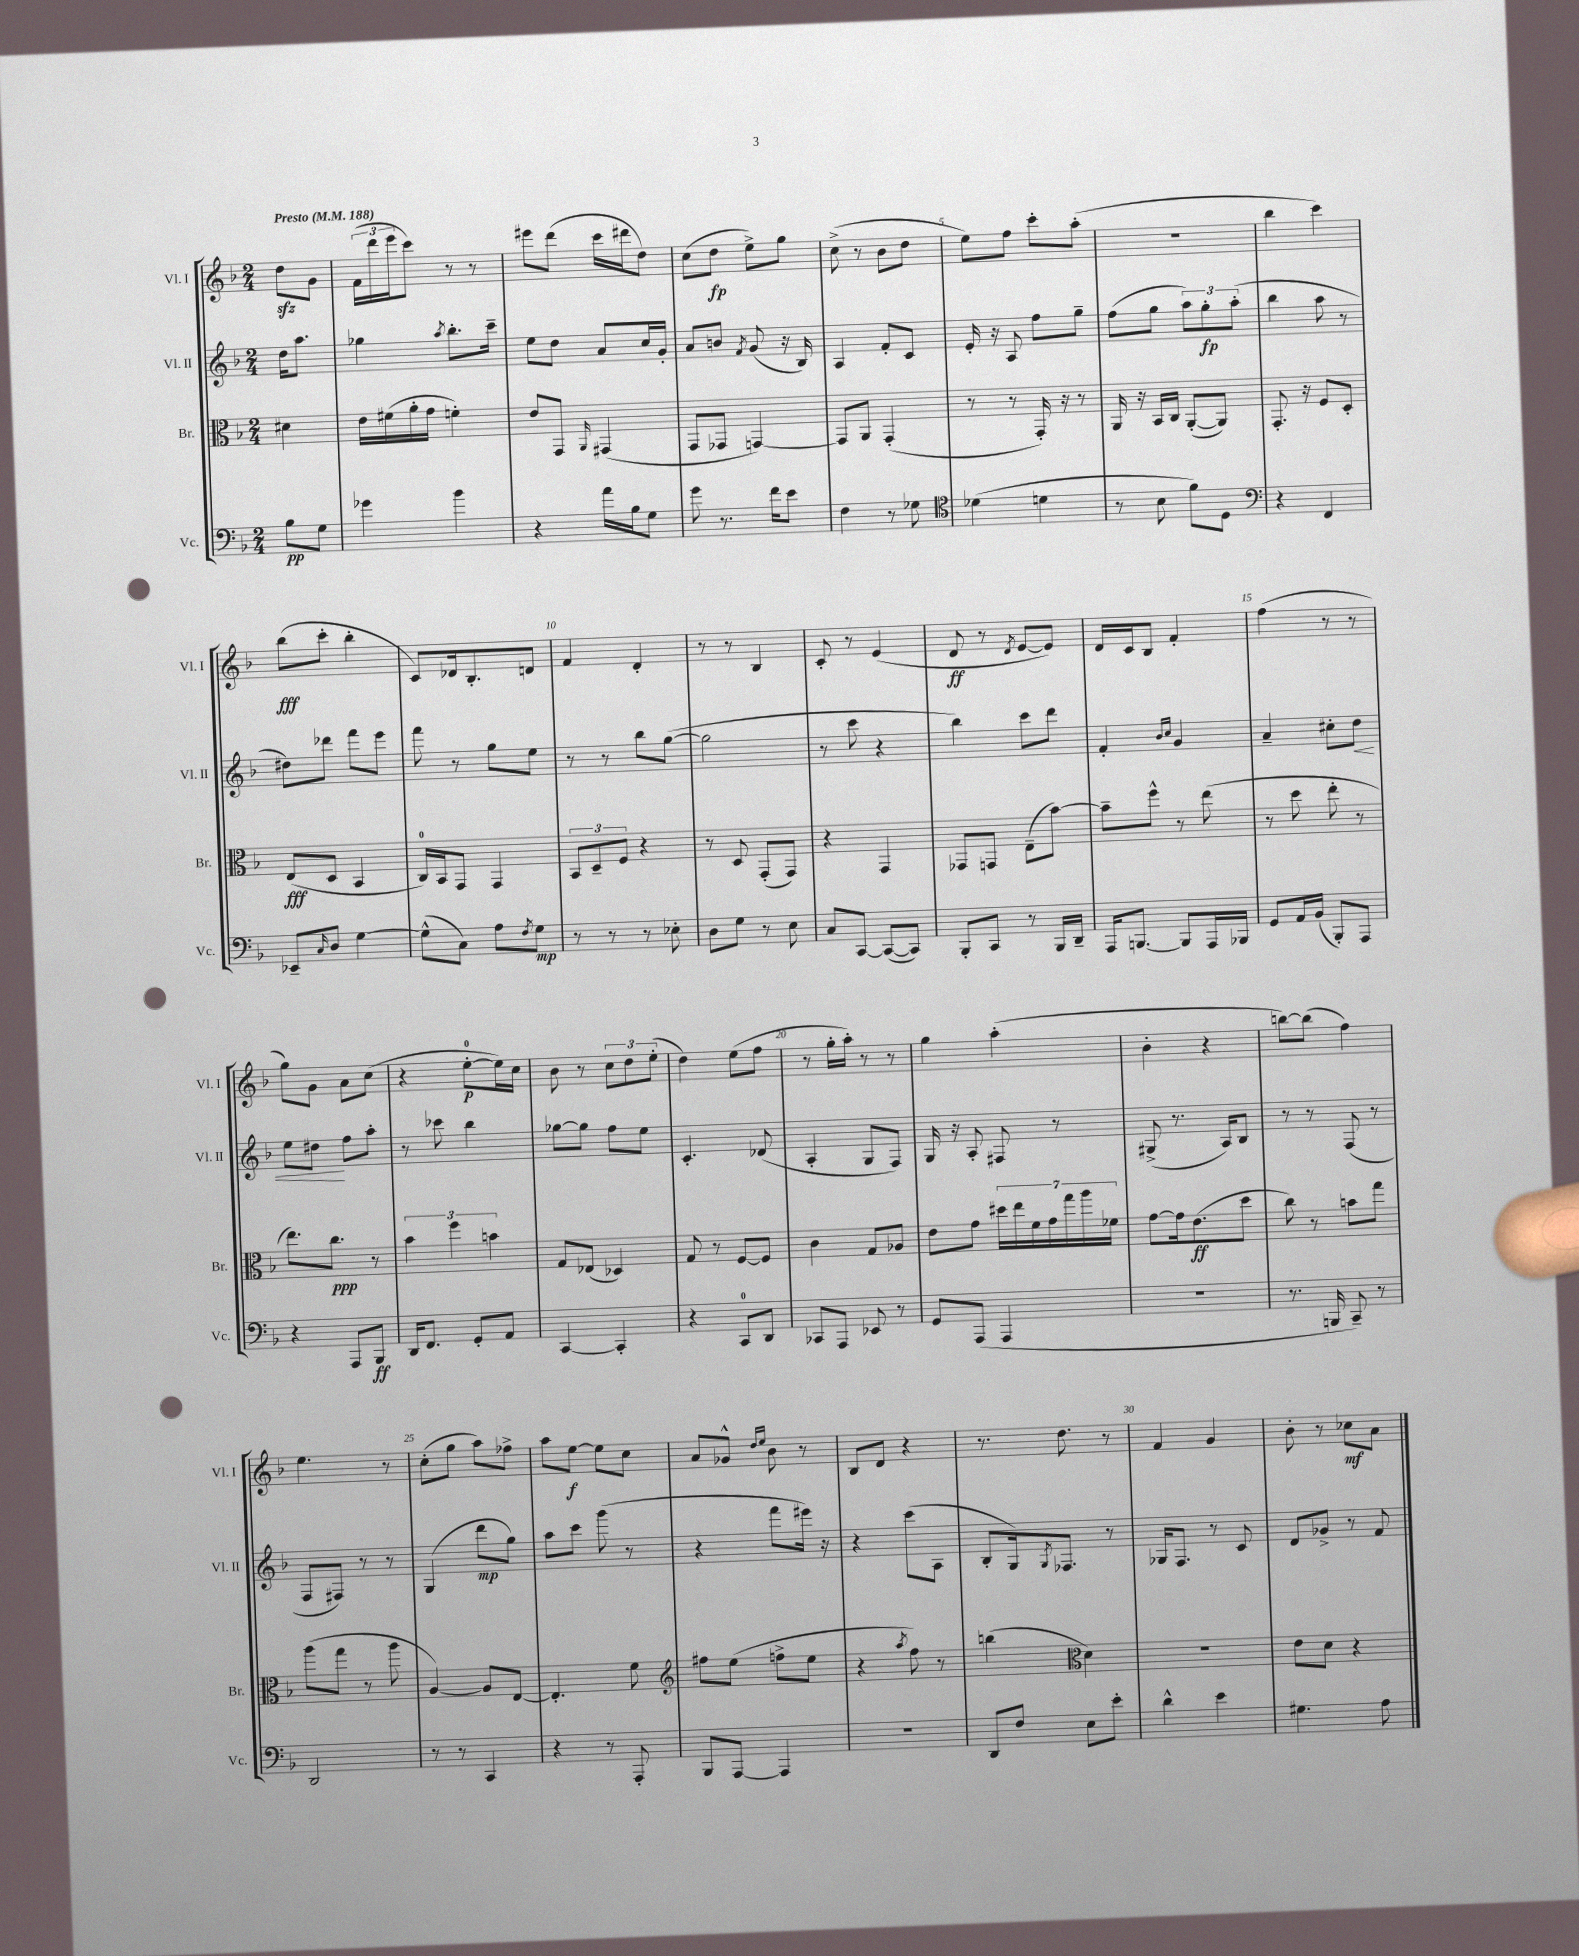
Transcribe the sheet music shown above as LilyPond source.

<<
\new StaffGroup <<
\new Staff = "s0" \with { instrumentName = "Vl. I" shortInstrumentName = "Vl. I" } {
    \clef treble \key f \major \numericTimeSignature \time 2/4 \partial 4 \tempo "Presto" 4 = 188
    d''8\sfz g'8 |
    \tuplet 3/2 { f'16( d'''16 e'''16 } c'''8) r8 r8 |
    eis'''8 d'''8( c'''16 dis'''16 d''8) |
    c''8( d''8\fp e''8->) g''8 |
    c''8->( r8 bes'8 d''8 |
    e''8) f''8 c'''8-. a''8-.( |
    R2 |
    bes''4 c'''4) |
    bes''8\fff( c'''8-. bes''4-. |
    c'8) des'16 bes8.-. d'8 |
    f'4 d'4-. |
    r8 r8 bes4 |
    c'8-. r8 e'4( |
    d'8\ff r8 \acciaccatura { d'8 } e'8~ e'8) |
    d'16 c'16 bes8 f'4-. |
    f''4( r8 r8 |
    g''8) g'8 a'8 c''8( |
    r4 e''8-0~-.\p e''16) c''16 |
    bes'8 r8 \tuplet 3/2 { c''8 d''8 e''8-.( } |
    d''4) e''8( f''8 |
    r8 g''16-. a''16-.) r8 r8 |
    g''4 a''4-.( |
    bes'4-. r4 |
    b''8~) b''8( f''4) |
    e''4. r8 |
    c''8-.( g''8 a''8) fes''8-> |
    a''8 e''8~\f e''8 c''8 |
    a'8 ges'8-^ \grace { d''16 e''16 } bes'8 r8 |
    bes8 d'8 r4 |
    r8. d''8. r8 |
    f'4 g'4 |
    bes'8-. r8 ces''8\mf a'8 \bar "|." |
}
\new Staff = "s1" \with { instrumentName = "Vl. II" shortInstrumentName = "Vl. II" } {
    \clef treble \key f \major \numericTimeSignature \time 2/4 \partial 4
    d''16 a''8. |
    ges''4 \acciaccatura { a''8 } bes''8.-. c'''16-- |
    e''8 d''8 a'8 c''16 g'16-. |
    a'8 b'8 \acciaccatura { f'8 } g'8( r16 bes16) |
    a4 f'8-. c'8 |
    e'16-. r16 a8 f''8 g''8-- |
    f''8( g''8 \tuplet 3/2 { a''8) g''8-.\fp a''8-.( } |
    bes''4 a''8 r8 |
    dis''8) des'''8 f'''8 e'''8 |
    f'''8 r8 g''8 e''8 |
    r8 r8 bes''8 g''8~( |
    g''2 |
    r8 c'''8 r4 |
    bes''4) c'''8 d'''8 |
    f'4-. \grace { bes'16 c''16 } g'4 |
    a'4-- cis''8-. d''8\< |
    e''8 dis''8\! f''8 a''8-. |
    r8 ces'''8 bes''4 |
    ges''8~ ges''8 f''8 e''8 |
    c'4.-. des'8( |
    a4-. g8 f8) |
    g16 r16 a8-. fis8 r8 |
    gis8->( r8. a16) bes8 |
    r8 r8 f8( r8 |
    f8 fis8) r8 r8 |
    g4( d'''8\mp g''8) |
    a''8 c'''8 g'''8( r8 |
    r4 f'''8 eis'''16) r16 |
    r4 c'''8( a8 |
    bes8-. g16) \acciaccatura { g8 } fes8. r8 |
    ges16 f8. r8 c'8 |
    d'8 ges'8-> r8 f'8 \bar "|." |
}
\new Staff = "s2" \with { instrumentName = "Br." shortInstrumentName = "Br." } {
    \clef alto \key f \major \numericTimeSignature \time 2/4 \partial 4
    dis'4 |
    e'16 fis'16( a'16-. g'16 f'4-.) |
    e'8 g,8 \grace { a,16 } gis,4( |
    g,8 ges,8 g,4~) |
    g,8 a,8 g,4-.( |
    r8 r8 g,16-.) r16 r8 |
    a,16 r16 bes,16 c16 a,8~-.( a,8) |
    g,8.-. r16 f8 d8-. |
    e8\fff( d8 bes,4 |
    c16-0) bes,16 g,8 g,4 |
    \tuplet 3/2 { bes,8 d8-- f8 } r4 |
    r8 d8 g,8-.( g,8) |
    r4 g,4 |
    ges,8 g,8 e8--( bes'8~) |
    bes'8-- f''8-^ r8 e''8( |
    r8 d''8 e''8-. r8 |
    e''8.) c''8.\ppp r8 |
    \tuplet 3/2 { bes'4 f''4 b'4 } |
    g8 ees8( des4) |
    g8 r8 f8~ f8 |
    c'4 g8 aes8 |
    e'8 g'8 \tuplet 7/4 { dis''16 e''16 f'16 g'16 g''16 a''16 fes'16 } |
    g'8~ g'16 e'8.\ff( d''8 |
    c''8) r8 b'8 g''8 |
    a''8( g''8 r8 a''8 |
    a4~) a8 e8~ |
    e4.-. f'8 |
    \clef treble fis''8 e''8( f''8-> e''8 |
    r4 \acciaccatura { a''8 } f''8) r8 |
    b''4( \clef alto d'4) |
    R2 |
    e'8 d'8 r4 \bar "|." |
}
\new Staff = "s3" \with { instrumentName = "Vc." shortInstrumentName = "Vc." } {
    \clef bass \key f \major \numericTimeSignature \time 2/4 \partial 4
    bes8\pp g8 |
    ges'4 bes'4 |
    r4 a'16 bes16 g8 |
    g'8 r8. f'16 e'8 |
    f4 r8 ges8 |
    \clef tenor des'4( d'4 |
    r8 bes8 f'8) d8 |
    \clef bass r4 f,4 |
    ees,8-- \grace { c16 } d8 g4~ |
    g8-^( c8) a8 \acciaccatura { f8 } g8\mp |
    r8 r8 r8 ees8-. |
    d8 g8 r8 e8 |
    c8 c,8~ c,8~( c,8) |
    bes,,8-. c,8 r8 bes,,16 d,16-- |
    a,,16 b,,8.~ b,,8 a,,16 bes,,16 |
    g,8 a,16 bes,16( bes,,8-.) a,,8 |
    r4 a,,8 bes,,8\ff |
    d,16 f,8. g,8-. a,8 |
    c,4~ c,4-. |
    r4 c,8-0 d,8 |
    ces,8 a,,8 ees,8 r8 |
    g,8 a,,8( a,,4 |
    R2 |
    r8. b,,16 c,8--) r8 |
    d,2 |
    r8 r8 c,4 |
    r4 r8 a,,8-. |
    bes,,8 a,,8~ a,,4 |
    r2 |
    d,8 f8 e8 e'8-. |
    d'4-^ e'4 |
    gis4. a8 \bar "|." |
}
>>
>>
\layout { \context { \Score \override BarNumber.break-visibility = ##(#f #t #t) barNumberVisibility = #(every-nth-bar-number-visible 5) } }
